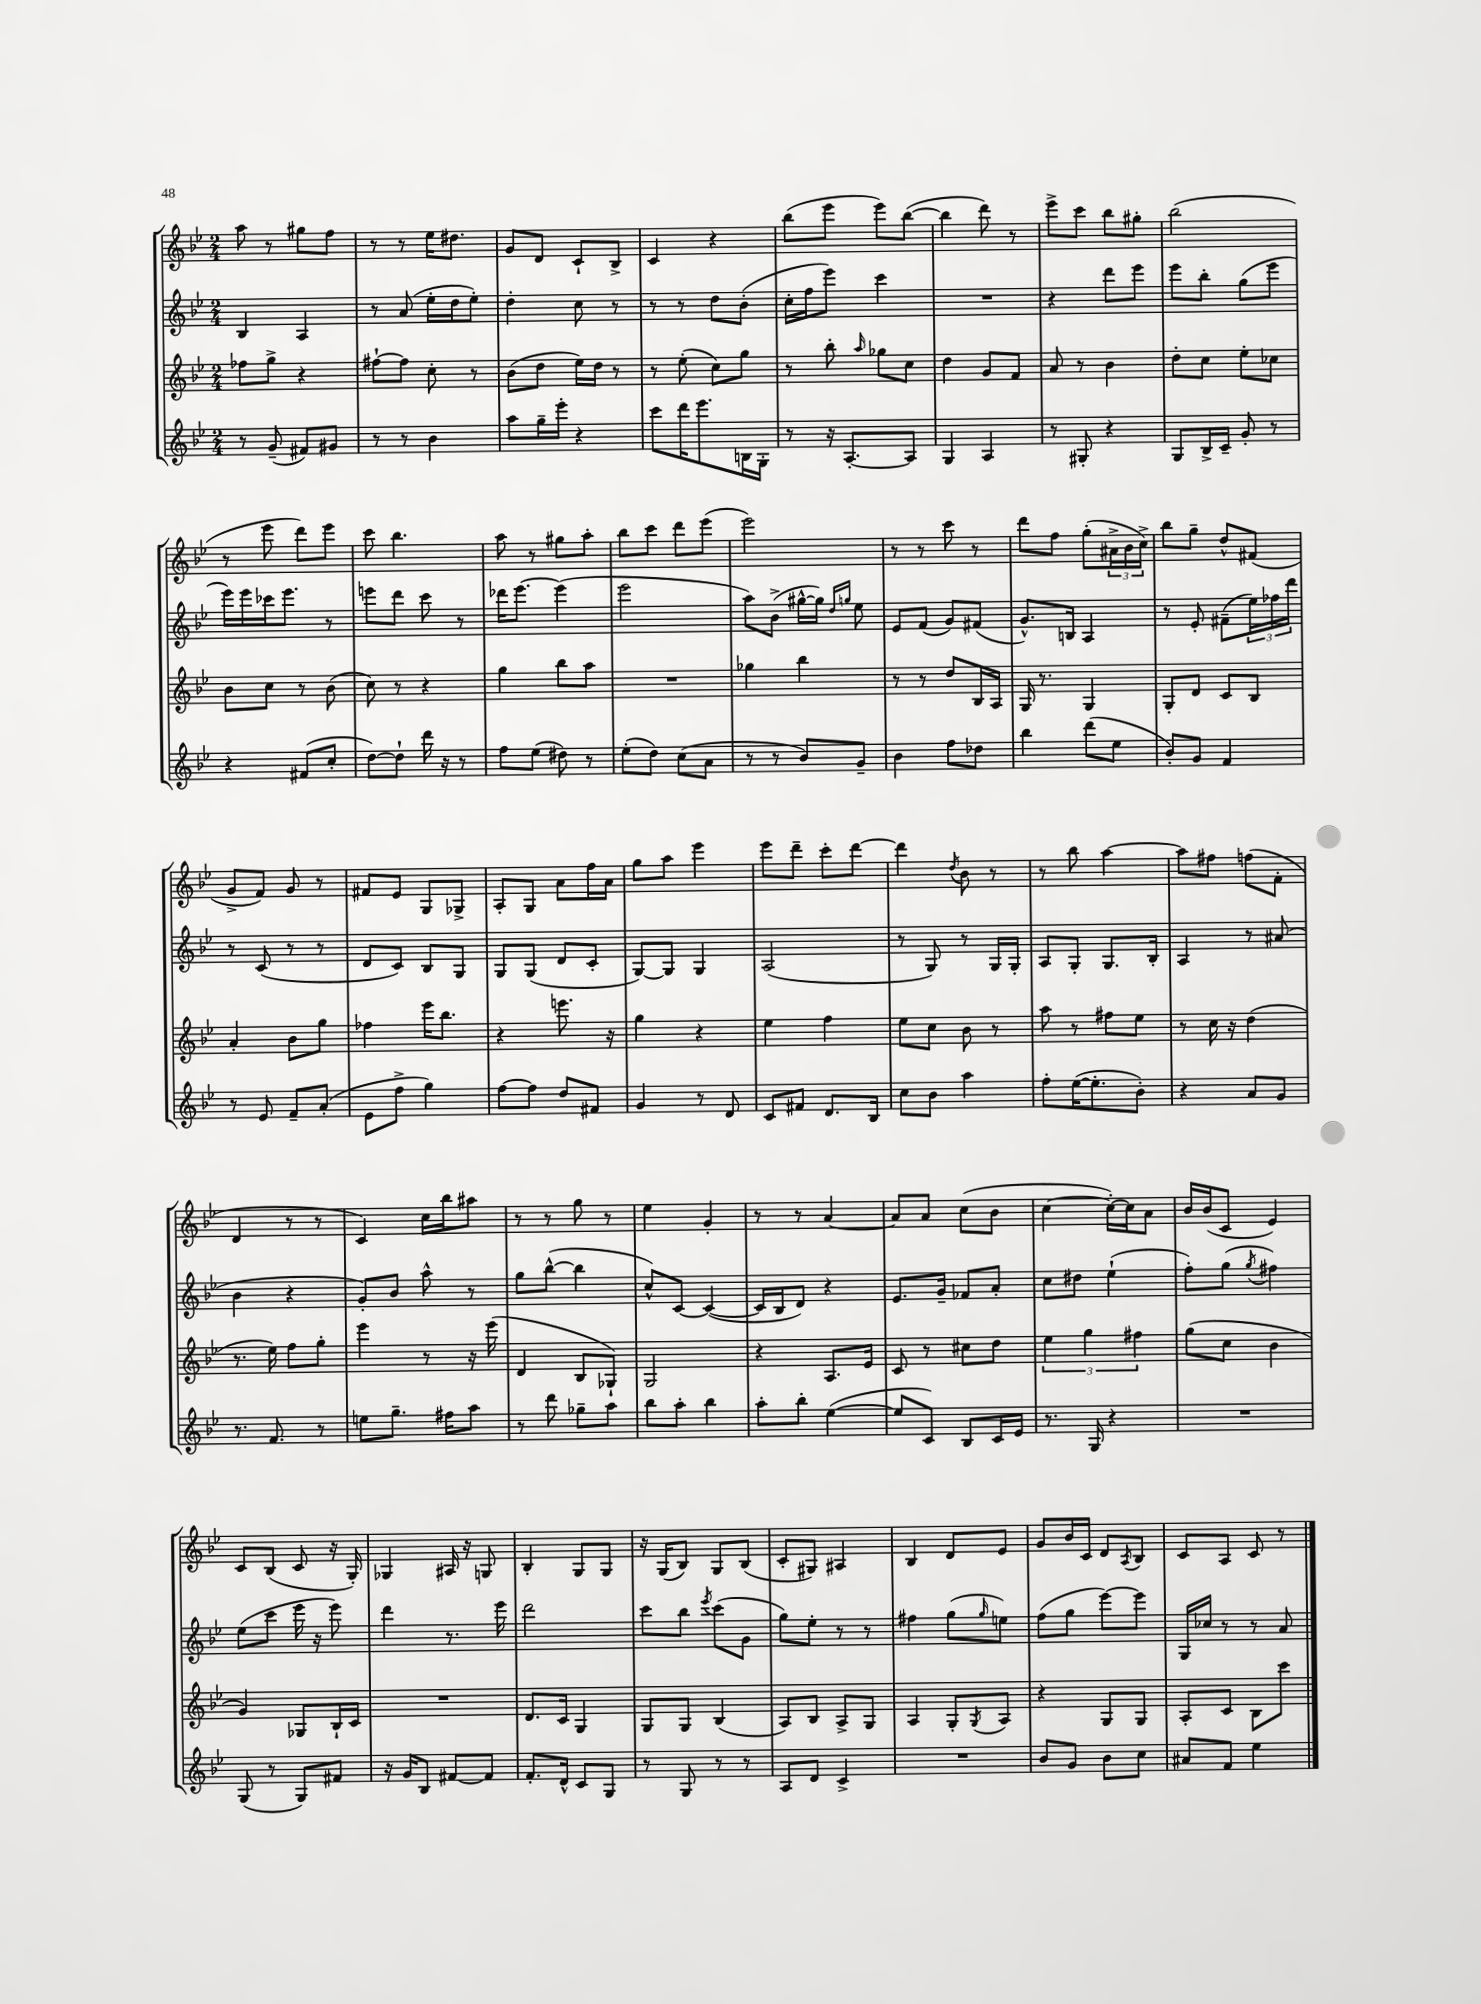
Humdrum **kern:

**kern	**kern	**kern	**kern
*staff4	*staff3	*staff2	*staff1
*clefG2	*clefG2	*clefG2	*clefG2
*k[b-e-]	*k[b-e-]	*k[b-e-]	*k[b-e-]
*M2/4	*M2/4	*M2/4	*M2/4
8r	8ff-	4B-	8aa
(8g~	8gg^	.	8r
8f#)	4r	4A	8gg#
8g#	.	.	8ff
=	=	=	=
8r	[8ff#`	8r	8r
8r	8ff#]	(8a	8r
4b-	8cc'	16ee-'	16ee-
.	.	16dd	8.dd#
.	8r	8ee-')	.
=	=	=	=
8aa	(8b-	4dd'	8g
16gg~	8dd	.	8d
16eee-'	.	.	.
4r	16ee-)	8cc	8c`
.	16dd	.	.
.	8r	8r	8B-^
=	=	=	=
8ccc	8r	8r	4c
16ddd	(8ee-'	8r	.
8.eee-	.	.	.
.	8cc)	8dd	4r
16B	8gg	(8b-'	.
16G'	.	.	.
=	=	=	=
8r	8r	16cc'	(8bb-
.	.	16ff	.
16r	8bb-'	8eee-)	8eee-
[8.A'	.	.	.
.	16qqaa	.	.
.	8gg-	4ccc	8eee-)
8A]	8cc	.	([8bb-
=	=	=	=
4G	4dd	2r	4bb-]
4A	8g	.	8ddd)
.	8f	.	8r
=	=	=	=
8r	8a	4r	8eee-^
8G#'	8r	.	8ccc
4r	4b-	8ddd	8bb-
.	.	8eee-	8gg#'
=	=	=	=
8G	8dd'	8eee-	(2bb-
16B-^	8cc	8bb-'	.
16c~	.	.	.
8g'	8ee-'	(8gg	.
8r	8cc-	8eee-	.
=	=	=	=
4r	8b-	16eee-)	8r
.	.	16eee-	.
.	8cc	16ccc-	8eee-
.	.	8.eee-	.
(8f#	8r	.	8ddd)
8cc'	(8b-	8r	8eee-
=	=	=	=
[8dd)	8cc)	8eee	8ccc
8dd`]	8r	8ddd	4.bb-
16ddd	4r	8ccc	.
16r	.	.	.
8r	.	8r	.
=	=	=	=
8ff	4gg	16ddd-	8aa
.	.	[8.eee-	.
(8ee-	.	.	8r
8dd#)	8bb-	(4eee-]	8gg#
8r	8aa	.	8aa'
=	=	=	=
(8ee-'	2r	2eee-	8bb-
8dd)	.	.	8ccc
(8cc	.	.	8ddd
8a	.	.	(8eee-
=	=	=	=
8r	4gg-	8aa)	2eee-)
8r	.	(8b-^	.
8b-)	4bb-	[16gg#^^	.
.	.	16gg#])	.
.	.	16qqdd	.
.	.	16qqgg	.
8g~	.	8ee-	.
=	=	=	=
4b-	8r	8e-	8r
.	8r	(8f	8r
8ff	8dd	8g)	8ccc
8dd-	16B-	(8f#	8r
.	16A	.	.
=	=	=	=
4bb-	16G	8.g^^)	8ddd
.	8.r	.	.
.	.	.	8ff
.	.	16B	.
(8ddd	4G	4A	(8gg'
8ee-	.	.	24a#^
.	.	.	24b-
.	.	.	24cc^)
=	=	=	=
8b-')	8G'	8r	8bb-
8g	8d	8e-'	8gg~
4f	8c	(8f#~	8dd^^
.	8B-	24ee-)	(8f#
.	.	24ff-	.
.	.	24ddd	.
=	=	=	=
8r	4a'	8r	8g^
8e-	.	(8c	8f)
8f~	8b-	8r	8g
(8a'	8gg	8r	8r
=	=	=	=
8e-	4ff-	8d	8f#
8ff^	.	8c)	8e-
4gg)	16eee-	8B-	8G
.	8.bb-	.	.
.	.	8G	8G-^
=	=	=	=
[8ff	4r	8G	8A'
8ff]	.	(8G	8G
8dd	8.eee	8d	8a
8f#	.	8c'	16ff
.	16r	.	16a
=	=	=	=
4g	4gg	[8G)	8gg
.	.	8G]	8aa
8r	4r	4G	4eee-
8d	.	.	.
=	=	=	=
8c	4ee-	(2A	8eee-
8f#	.	.	8ddd~
8.d	4ff	.	8ccc'
.	.	.	[8ddd
16B-	.	.	.
=	=	=	=
8cc	8ee-	8r	4ddd]
8b-	8cc	8G)	.
.	.	.	8qdd
4aa	8b-	8r	8b-
.	8r	16G	8r
.	.	16G'	.
=	=	=	=
8ff'	8aa	8A	8r
([16ee-	8r	8G'	8bb-
8.ee-']	.	.	.
.	8ff#	8.G	[4aa
8b-')	8ee-	.	.
.	.	16B-'	.
=	=	=	=
4r	8r	4A	8aa]
.	16cc	.	8ff#
.	16r	.	.
8a	(4dd	8r	(8ff
8g	.	(8a#	8f'
=	=	=	=
8.r	8.r	4b-	4d
8.f	16ee-)	.	.
.	8ff	4r	8r
8r	8gg'	.	8r
=	=	=	=
8ee	4eee-	8g')	4c)
8.gg~	.	8b-	.
.	8r	8aa^^	16cc
16ff#	.	.	16bb-
8aa	16r	8r	8aa#
.	(16eee-	.	.
=	=	=	=
8r	4d	8gg	8r
8ddd	.	([8bb-^^	8r
8gg-~	8B-	4bb-]	8gg
8aa	8G-`)	.	8r
=	=	=	=
8bb-	2G	8cc^^)	4ee-
8aa'	.	[8c	.
4bb-	.	(4c_	4g'
=	=	=	=
8aa'	4r	16c]	8r
.	.	16B-	.
8bb-'	.	8d)	8r
([4ee-	8.A	4r	[4a
.	16e-	.	.
=	=	=	=
8ee-]	8c	8.e-	8a]
8c)	8r	.	8a
.	.	16g~	.
8B-	8cc#	8f-	(8cc
16c	8dd	8a'	8b-
16e-	.	.	.
=	=	=	=
8.r	6ee-	8cc	[4cc
.	.	8dd#	.
.	6gg	.	.
16G	.	.	.
4r	.	(4ee-`	16cc'_)
.	.	.	16cc]
.	6ff#	.	.
.	.	.	8a
=	=	=	=
2r	(8gg	8ff')	16b-
.	.	.	(16b-
.	8cc	(8gg	8c
.	.	8qgg	.
.	4b-	4ff#)	4e-)
=	=	=	=
(8G	4g)	(8ee-	8c
8r	.	8ccc	(8B-
8G)	8G-	16eee-	8c
.	.	16r	.
8f#	16B-`	8eee-)	16r
.	16c	.	16G')
=	=	=	=
16r	2r	4ddd	4G-
16g	.	.	.
8B-	.	.	.
[8f#	.	8.r	16A#
.	.	.	16r
8f#]	.	.	8G
.	.	16eee-	.
=	=	=	=
8.f'	8.d	2ddd	4B-'
16d^^	16c	.	.
8c	4G	.	8G
8G	.	.	8G
=	=	=	=
8r	8G	8ccc	16r
.	.	.	(16G
8G	8G	8bb-	8B-)
.	.	8qeee-	.
8r	(4B-	(8ccc	8G
8r	.	8g	(8B-
=	=	=	=
8A	8A)	8gg)	8c'
8d	8B-	8ee-'	8G#)
4c^	8A^	8r	4A#
.	8G	8r	.
=	=	=	=
2r	4A	4ff#	4B-
.	8G'	(8gg	8d
.	8qG	16qqgg	.
.	8A	8ee)	8e-
=	=	=	=
8b-	4r	(8ff	8g
8g	.	8gg	16b-
.	.	.	16c
8b-	8G	[8eee-)	8d
.	.	.	8qA
8cc	8G	8eee-]	8B-
=	=	=	=
8a#	8A'	16G	8c
.	.	16cc-	.
8f	8c	8r	8A
4ee-	8B-	8r	8c
.	8ccc	8a	8r
==	==	==	==
*-	*-	*-	*-
